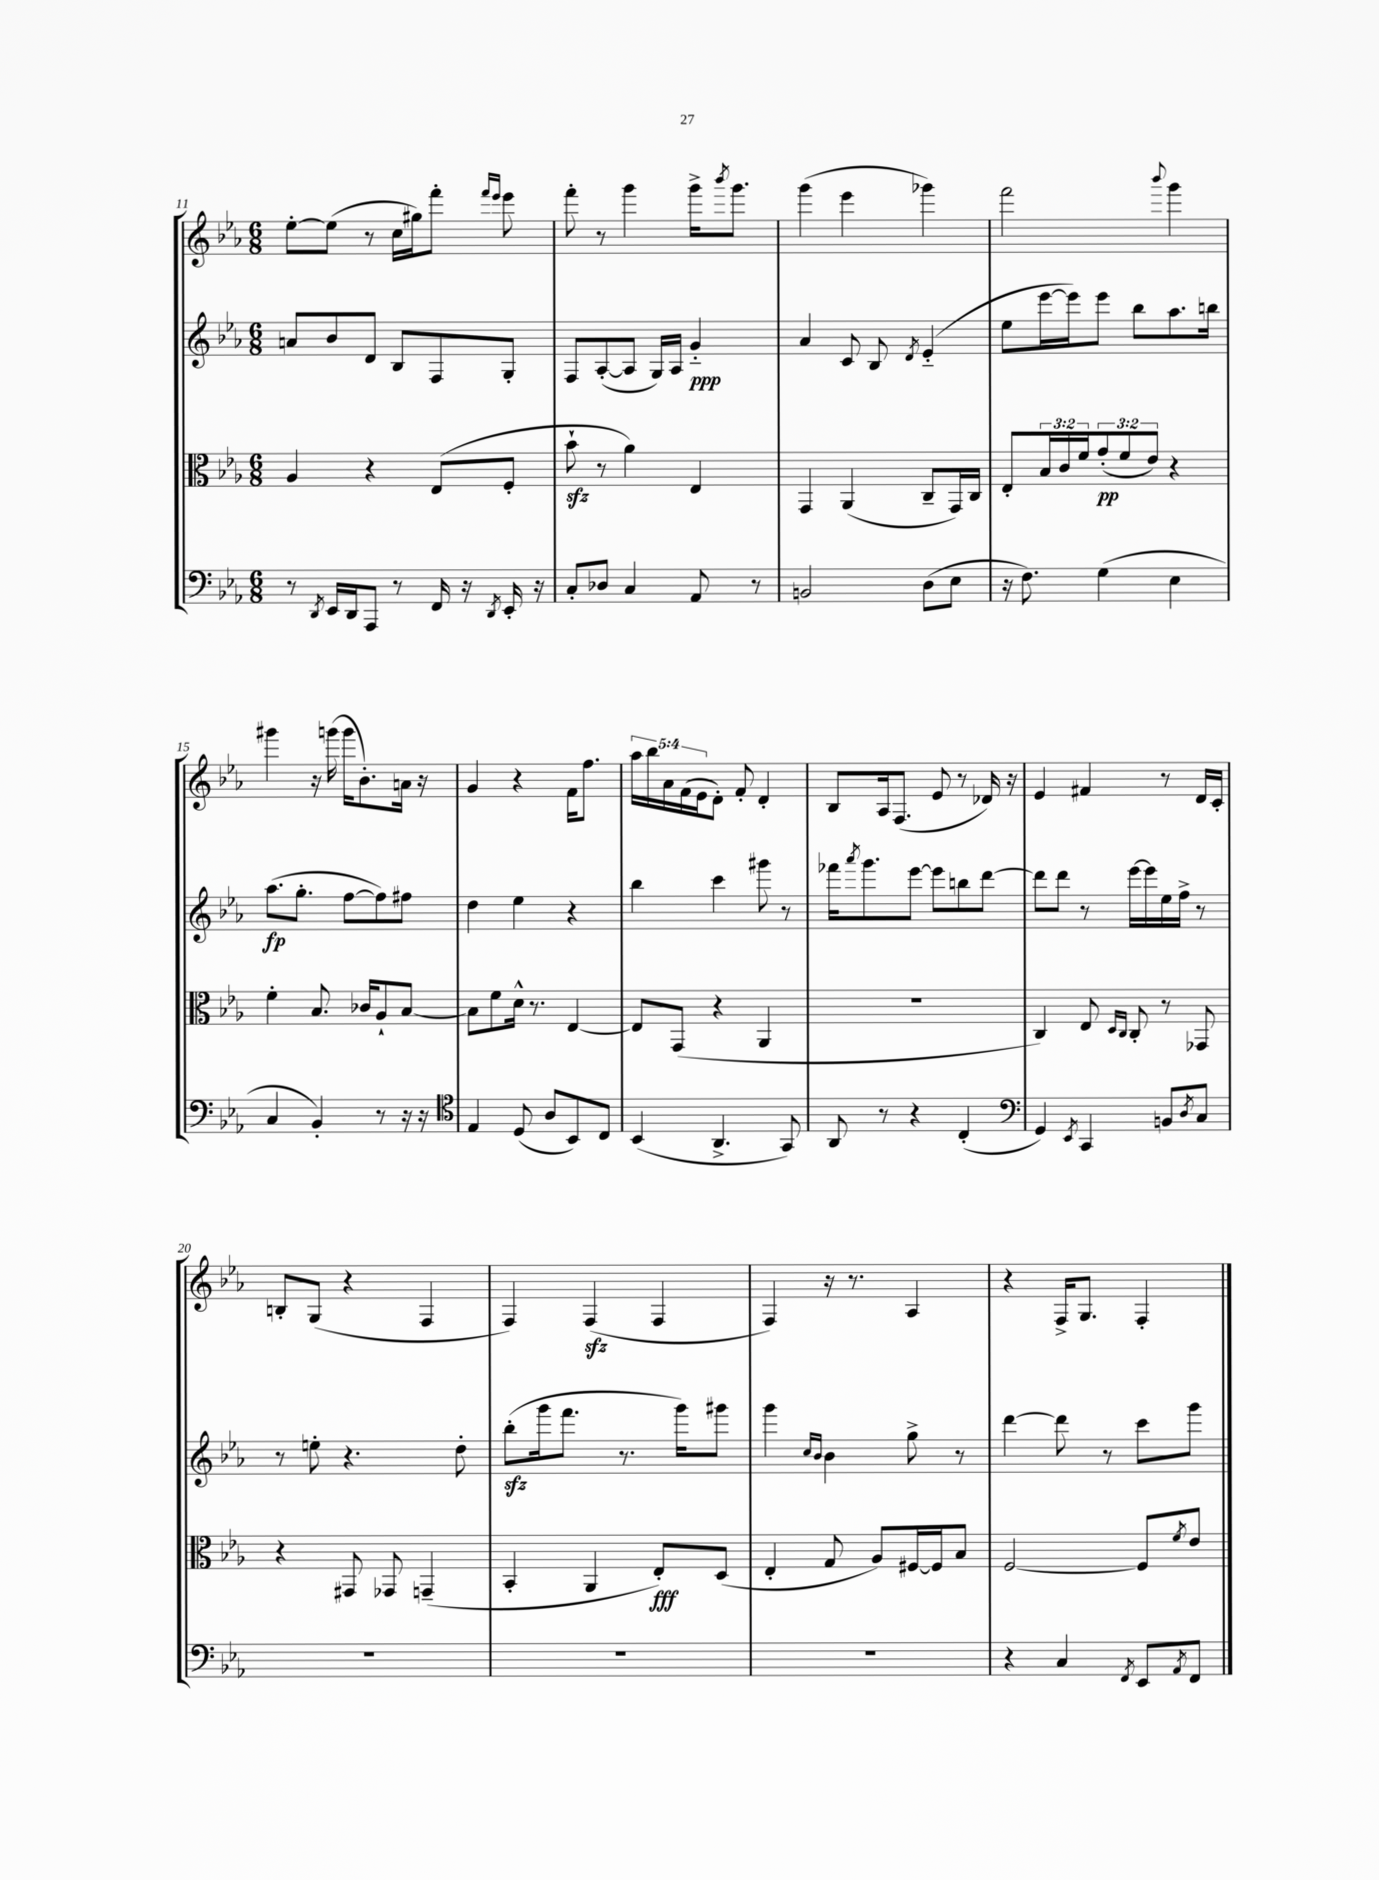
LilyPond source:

<<
\new StaffGroup <<
\new Staff = "s0" {
    \clef treble \key ees \major \numericTimeSignature \time 6/8 \override Staff.TupletNumber.text = #tuplet-number::calc-fraction-text
    ees''8~-. ees''8( r8 c''16 gis''16) f'''8-. \grace { f'''16 ees'''16 } ees'''8 |
    f'''8-. r8 g'''4 g'''16-> \acciaccatura { bes'''8 } g'''8. |
    g'''4( ees'''4 ges'''4) |
    f'''2 \appoggiatura { bes'''8 } g'''4 |
    gis'''4 r16 g'''16( g'''16 bes'8.-.) a'16 r16 |
    g'4 r4 f'16 f''8. |
    \tuplet 5/4 { aes''16 bes''16 aes'16 f'16( ees'16 } d'8-.) f'8-. d'4-. |
    bes8 aes16 f8.( ees'8 r8 des'16) r16 |
    ees'4 fis'4 r8 d'16 c'16-. |
    b8-. g8( r4 f4 |
    f4) f4\sfz( f4 |
    f4) r16 r8. aes4 |
    r4 f16-> g8. f4-. \bar "|." |
}
\new Staff = "s1" {
    \clef treble \key ees \major \numericTimeSignature \time 6/8
    a'8 bes'8 d'8 bes8 f8 g8-. |
    f8 aes8~-.( aes8 g16) aes16 g'4-_\ppp |
    aes'4 c'8 bes8 \acciaccatura { d'8 } ees'4-_( |
    ees''8 ees'''16~ ees'''16) ees'''8 bes''8 aes''8. b''16 |
    aes''8.\fp( g''8.-. f''8~ f''8) fis''8 |
    d''4 ees''4 r4 |
    bes''4 c'''4 gis'''8 r8 |
    fes'''16 \acciaccatura { aes'''8 } g'''8. ees'''8~ ees'''8 b''8 d'''8~ |
    d'''8 d'''8 r8 ees'''16~ ees'''16 ees''16 f''16-> r8 |
    r8 e''8-. r4. d''8-. |
    bes''8-.\sfz( g'''16 f'''8. r8. g'''16) gis'''8 |
    g'''4 \grace { c''16 bes'16 } bes'4 g''8-> r8 |
    d'''4~ d'''8 r8 c'''8 g'''8 \bar "|." |
}
\new Staff = "s2" {
    \clef alto \key ees \major \numericTimeSignature \time 6/8 \override Staff.TupletNumber.text = #tuplet-number::calc-fraction-text
    aes4 r4 ees8( f8-. |
    bes'8-!\sfz r8 aes'4) ees4 |
    g,4 aes,4( c8-- g,16) c16 |
    ees8-. \tuplet 3/2 { bes16 c'16 f'16 } \tuplet 3/2 { g'8-.\pp( f'8 ees'8) } r4 |
    f'4-. bes8. ces'16 aes8-! bes8~ |
    bes8 f'8 d'16-^ r8. ees4~ |
    ees8 g,8( r4 aes,4 |
    R2. |
    c4) ees8 \grace { d16 c16 } c8-. r8 ges,8 |
    r4 gis,8 ges,8 g,4--( |
    bes,4-. aes,4 ees8-.\fff) d8( |
    ees4-. g8 aes8) fis16~ fis16 bes8 |
    f2~ f8 \acciaccatura { f'8 } ees'8 \bar "|." |
}
\new Staff = "s3" {
    \clef bass \key ees \major \numericTimeSignature \time 6/8
    r8 \acciaccatura { d,8 } ees,16 d,16 aes,,8 r8 f,16 r16 \acciaccatura { d,8 } ees,16-. r16 |
    c8-. des8 c4 aes,8 r8 |
    b,2 d8( ees8 |
    r16 f8.) g4( ees4 |
    c4 bes,4-.) r8 r16 r16 |
    \clef tenor ees4 d8( aes8 bes,8) c8 |
    bes,4( aes,4.-> g,8) |
    aes,8 r8 r4 c4-.( |
    \clef bass g,4) \acciaccatura { ees,8 } c,4 b,8 \acciaccatura { d8 } c8 |
    R2. |
    R2. |
    R2. |
    r4 c4 \acciaccatura { f,8 } ees,8 \acciaccatura { aes,8 } f,8 \bar "|." |
}
>>
>>
\layout { \context { \Score currentBarNumber = #11 } }
